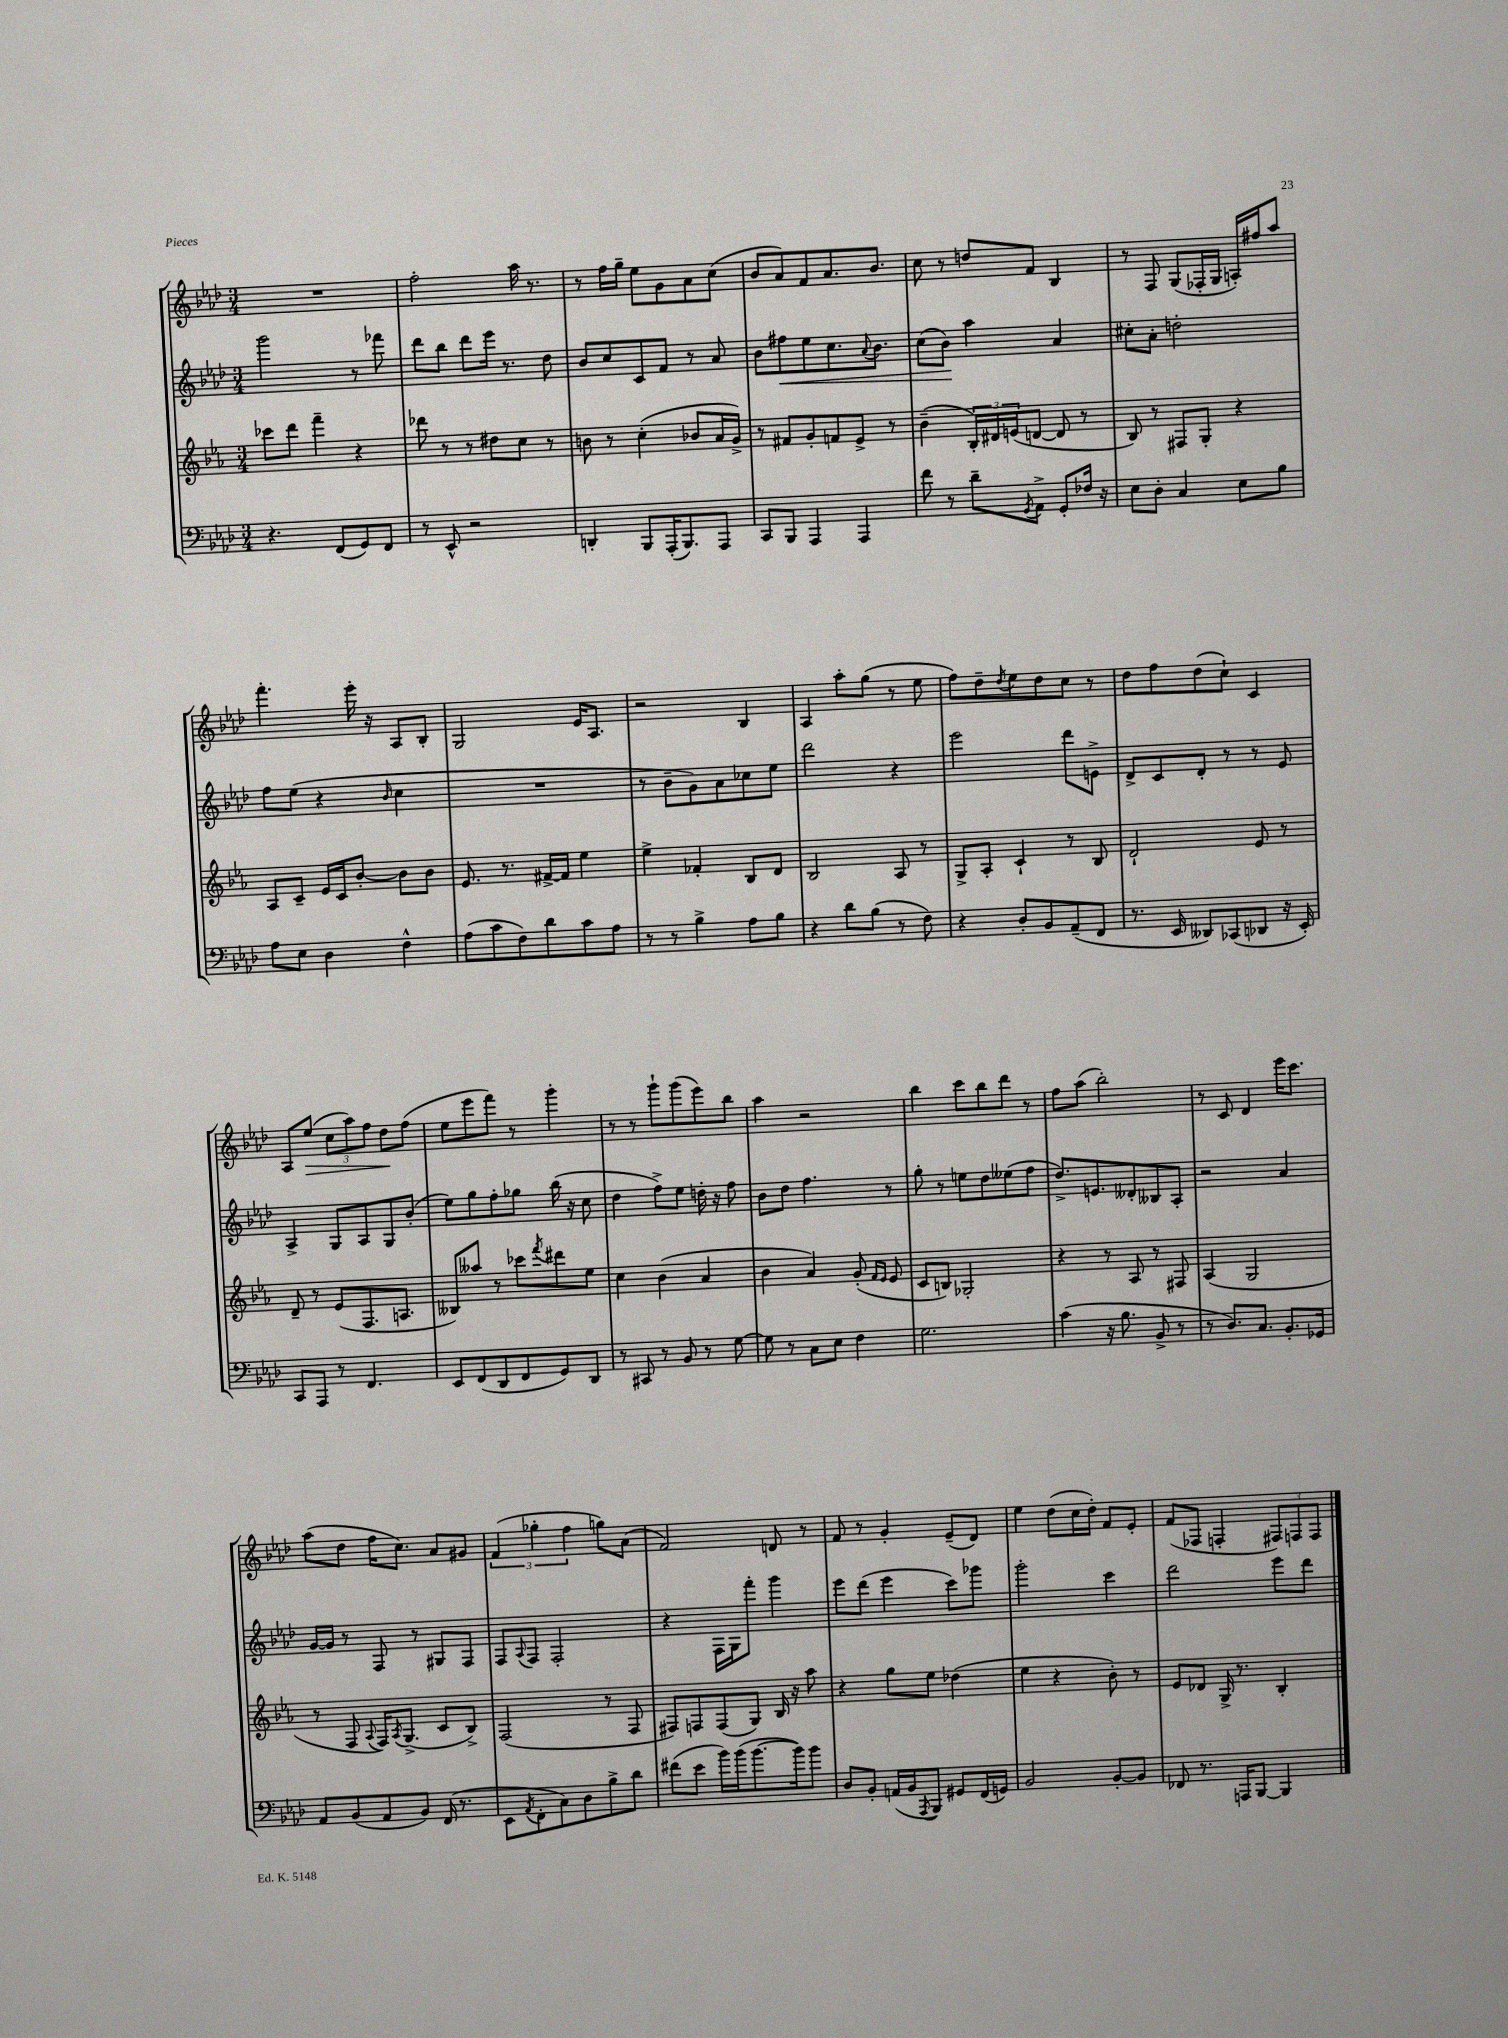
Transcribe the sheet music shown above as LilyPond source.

<<
\new StaffGroup <<
\new Staff = "s0" {
    \clef treble \key aes \major \numericTimeSignature \time 3/4
    R2. |
    f''2-. aes''16 r8. |
    r8 f''16 g''16-- ees''8 g'8 aes'8 c''8( |
    bes'8 aes'8) f'8 aes'8. bes'8. |
    c''8 r8 d''8 f'8 bes4 |
    r8 f8 g8( fes16-. g16 a16-.) fis''16 aes''8 |
    f'''4.-. ees'''16-. r16 aes8 bes8-. |
    g2 ees'16 aes8. |
    r2 bes4 |
    aes4 aes''8-. g''8( r8 ees''8 |
    f''8) des''8-- \acciaccatura { des''8 } ees''8 des''8 c''8 r8 |
    des''8 f''8 des''8( c''8-!) c'4 |
    aes8 ees''8\>( \tuplet 3/2 { c''8 aes''8) f''8 } des''8\! f''8( |
    ees''8 ees'''8 f'''8) r8 g'''4-. |
    r8 r8 g'''8-! g'''8( ees'''8) bes''8 |
    aes''4 r2 |
    bes''4 c'''8 bes''8 des'''8 r8 |
    f''8 aes''8( bes''2-.) |
    r8 c'8 des'4 ees'''16 c'''8. |
    aes''8( des''8 f''16 c''8.) aes'8 gis'8 |
    \tuplet 3/2 { f'4( ges''4-. f''4 } g''8) aes'8( |
    f'2) d'8 r8 |
    f'8 r8 g'4-. ees'8--( des'8) |
    ees''4 des''8( c''16 des''16-.) f'8 ees'8-. |
    f'8( fes8 f4-. \tuplet 3/2 { fis8) f8 f8 } \bar "|." |
}
\new Staff = "s1" {
    \clef treble \key aes \major \numericTimeSignature \time 3/4
    g'''2 r8 fes'''8 |
    des'''8 bes''8 des'''8 ees'''16 r8. des''8 |
    bes'8 c''8 c'8 f'8 r8 aes'8 |
    bes'8 fis''8\< ees''8 c''8. \appoggiatura { aes'8 } bes'8. |
    c''8( bes'8\!) aes''4 aes'4 |
    cis''8-. aes'8-. d''2-. |
    f''8 ees''8( r4 \grace { bes'16 } c''4 |
    R2. |
    r8 bes'8-- g'8) aes'8 ces''8 ees''8 |
    des'''2 r4 |
    ees'''2 des'''8 e'8-> |
    des'8-> c'8 des'8-. r8 r8 ees'8 |
    aes4-> g8 aes8 g8 bes'8-.( |
    ees''8) g''8 f''8-. ges''8 bes''16( r16 c''8 |
    des''4 f''8->) ees''8 d''16-. r16 f''8 |
    bes'8 des''8 f''4. r8 |
    g''8-. r8 e''8 des''8 eeses''8( f''8 |
    des''8.->) e'8. deses'8-. beses8 aes8-. |
    r2 aes'4 |
    g'16~ g'16 r8 f8 r8 gis8 f8 |
    f8 \appoggiatura { aes8 } f8 f2-. |
    r4 f16 g16 f'''8-. g'''4 |
    ees'''8 des'''8( ees'''4 c'''8) ges'''8 |
    g'''2-. c'''4 |
    des'''2 ees'''8 des'''8 \bar "|." |
}
\new Staff = "s2" {
    \clef treble \key ees \major \numericTimeSignature \time 3/4
    ces'''8 d'''8 f'''4-- r4 |
    des'''8 r8 r8 dis''8 c''8 r8 |
    b'8 r8 c''4-.( bes'8 aes'16 g'16->) |
    r8 fis'8 g'8-. f'8 ees'8-> r8 |
    bes'4--( \tuplet 3/2 { bes16-.) dis'16 e'16( } d'8~ d'8 r8 |
    bes8) r8 fis8 g8-. r4 |
    aes8 c'8-- ees'16 c'16 bes'8~-. bes'8 bes'8 |
    ees'8. r8. fis'16~-> fis'16 ees''4 |
    ees''4-> fes'4-. bes8 d'8 |
    bes2 aes8 r8 |
    g8-> aes8-. c'4-! r8 bes8 |
    d'2-! ees'8 r8 |
    d'8-- r8 ees'8( f8. a8. |
    beses8) aeses''8 r8 ces'''8 \acciaccatura { f'''8 } dis'''8 ees''8 |
    c''4 bes'4( aes'4 |
    bes'4 aes'4) g'8-.( \grace { f'16 ees'16 } ees'8 |
    c'8 b8) ges2-. |
    r4 r8 aes8 r8 fis8 |
    aes4( g2 |
    r8 f8 \appoggiatura { aes8 } f16) \acciaccatura { aes8 } g8.->( c'8 bes8->) |
    f2( r8 f8 |
    fis8) f8 f8( g8) bes16 r16 aes''8 |
    r4 g''8 ees''8 des''4( |
    ees''4 r4 bes'8-.) r8 |
    ees'8 des'8 g16-> r8. bes4-. \bar "|." |
}
\new Staff = "s3" {
    \clef bass \key aes \major \numericTimeSignature \time 3/4
    r4. f,8( g,8) f,8 |
    r8 ees,8-^ r2 |
    d,4-. bes,,8 aes,,16-.( bes,,8.) aes,,8 |
    c,8 bes,,8 aes,,4 aes,,4 |
    f'8 r8 des'8-- \acciaccatura { g,8 } aes,8-> g,8-. fes16 r16 |
    ees8 des8-. c4 ees8 bes8 |
    aes8 ees8 des4 f4-^ |
    aes8( c'8 f8) des'8 c'8 aes8 |
    r8 r8 bes4-> aes8 bes8 |
    r4 des'8 bes8( r8 f8) |
    r4 des8-. bes,8 aes,8--( f,8 |
    r8. ees,16 deses,8) ces,8( des,8 r16 ees,16-.) |
    c,8 aes,,8 r8 f,4. |
    ees,8 f,8( des,8 f,8 g,8) des,8 |
    r8 cis,8 r8 bes,8 r8 g8~ |
    g8 r8 c8 ees8 f4 |
    g2. |
    c'4( r16 bes8. bes,8-> r8 |
    r8 des8.) c8. bes,8.-. ges,16 |
    aes,8 bes,8( aes,8 bes,8) f,16( r8. |
    ees,8 \acciaccatura { aes,8 } f,8-. c8) des8 bes8-> des'8 |
    fis'8( ees'8 bes'16) bes'16( bes'8.~ bes'16) bes'8 |
    des8 bes,8-. a,16( bes,16 \acciaccatura { aes,,8 } bes,,8) gis,8 f,16( g,16) |
    bes,2 bes,8~-. bes,8 |
    fes,8 r8. a,,16 bes,,8~ bes,,4 \bar "|." |
}
>>
>>
\layout { \context { \Score \remove "Bar_number_engraver" } }
